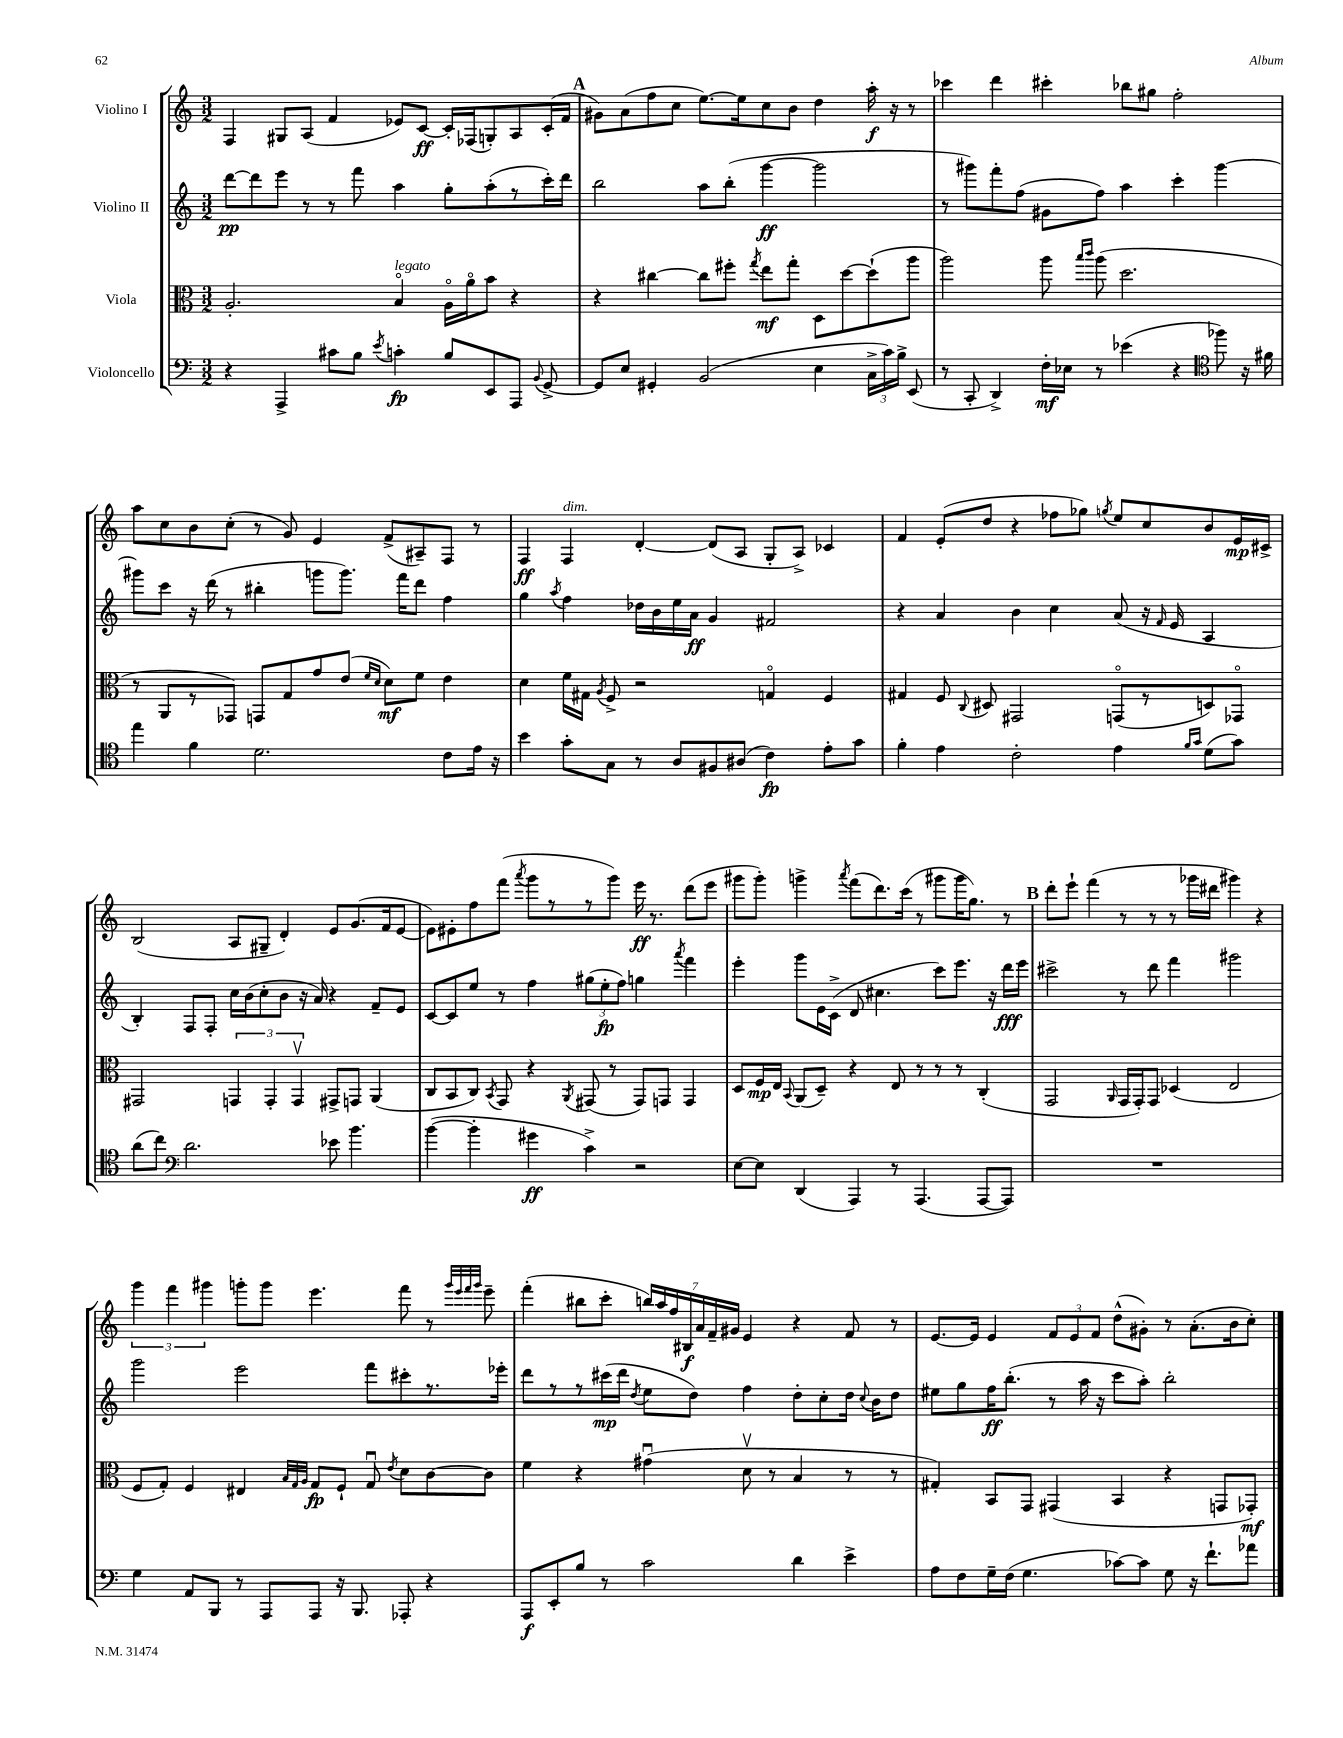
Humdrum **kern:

**kern	**kern	**kern	**kern
*staff4	*staff3	*staff2	*staff1
*clefF4	*clefC3	*clefG2	*clefG2
*k[]	*k[]	*k[]	*k[]
*M3/2	*M3/2	*M3/2	*M3/2
4r	2.A'	[8ddd	4F
.	.	8ddd]	.
4AAA^	.	8eee	8G#
.	.	8r	(8A
8c#	.	8r	4f
8B	.	8fff	.
8qe	.	.	.
4c'	4Bo	4aa	8e-)
.	.	.	[8c
8B	16Ao	8gg'	16c']
.	16ao	.	(16F-
8EE	8b	(8aa'	8G')
8AAA	4r	8r	8A
8qqBB	.	.	.
[8GG^	.	16ccc')	(16c'
.	.	16ddd	16f
=	=	=	=
8GG]	4r	2bb	8g#)
8E	.	.	(8a
4GG#'	[4cc#	.	8ff
.	.	.	8cc
(2BB	8cc#]	8aa	[8.ee)
.	8ff#'	(8bb'	.
.	.	.	16ee]
.	8qgg	.	.
.	8ee	[4ggg	8cc
.	8gg'	.	8b
4E	8D	2ggg]	4dd
.	[8dd	.	.
24C^	(8dd`]	.	16aa'
24c)	.	.	.
.	.	.	16r
24B^	.	.	.
(8EE	8aa	.	8r
=	=	=	=
8r	2aa)	8r	4ccc-
8CC'	.	8ggg#)	.
4DD^)	.	8fff'	4ddd
.	.	(8ff	.
16F'	8aa	8g#	4ccc#'
16E-	.	.	.
.	16qqbb	.	.
.	16qqccc	.	.
8r	(8aa	8ff)	.
(4e-	2.dd	4aa	8bb-
.	.	.	8gg#
4r	.	4ccc'	2ff'
*clefC4	*	*	*
8ff-)	.	[4ggg#	.
16r	.	.	.
16f#	.	.	.
=	=	=	=
4ee	8r	8ggg#]	8aa
.	8AA	8ccc	8cc
4f	8r	16r	8b
.	.	(16ddd	.
.	8GG-)	8r	(8cc'
2.d	8GG	4bb#'	8r
.	8G	.	8g)
.	8g	8ggg	4e
.	(8e	8.ggg)	.
.	16qqf	.	.
.	16qqd	.	.
.	8d)	.	(8f^
.	.	16fff	.
.	8f	8ddd	8A#~)
8c	4e	4ff	8F
16e	.	.	8r
16r	.	.	.
=	=	=	=
4b	4d	4gg	4F
.	.	8qaa	.
8g'	16f	4ff	4F
.	16G#	.	.
.	8qA	.	.
8G	8F^	.	.
8r	2r	16dd-	[4d'
.	.	16b	.
8A	.	16ee	.
.	.	16a	.
8F#	.	4g	(8d]
(8A#	.	.	8A
4c)	4Go	2f#	8G'
.	.	.	8A^)
8e'	4F	.	4c-
8g	.	.	.
=	=	=	=
4f'	4G#	4r	4f
4e	8F	4a	(8e'
.	8qqC	.	.
.	8D#	.	8dd
2c'	2GG#	4b	4r
.	.	4cc	8ff-
.	.	.	8gg-)
.	.	.	8qgg
4e	(8GGo	(8a	8ee
.	8r	16r	8cc
.	.	16qqf	.
.	.	16e	.
16qqf	.	.	.
16qqg	.	.	.
(8d	8D)	4A	8b
8g)	8GG-o	.	16e
.	.	.	16c#^
=	=	=	=
(8a	2GG#	4B')	(2B
8cc)	.	.	.
*clefF4	*	*	*
2.d	.	8F	.
.	.	8F'	.
.	6GG	16cc	8A
.	.	(16b	.
.	.	8cc'	8G#~
.	6GG'	.	.
.	.	8b	4d')
.	6GGv	.	.
.	.	16r	.
.	.	16a)	.
8e-	8GG#^	4r	8e
4.b	8GG	.	(8.g
.	(4AA	8f~	.
.	.	.	16f
.	.	8e	[8e
=	=	=	=
([4b	8C	[8c	8e])
.	8BB	8c]	8e#'
4b']	8C)	8ee	8ff
.	8qBB	.	.
.	8GG	8r	(8fff
.	.	.	8qaaa
4g#	4r	4ff	8ggg
.	.	.	8r
.	8qAA	.	.
4c^)	(8GG#	(12gg#	8r
.	.	12ee'	.
.	8r	.	8ggg)
.	.	12ff)	.
2r	8GG#)	4gg	16eee
.	.	.	8.r
.	8GG	.	.
.	.	8qaaa	.
.	4GG	4fff	(8ddd
.	.	.	8eee
=	=	=	=
[8E	8D	4eee'	8ggg#
8E]	16F	.	8ggg#')
.	16E	.	.
.	8qqBB	.	.
(4DD	(8AA	8ggg	4ggg^
.	8D~)	16e	.
.	.	(16c^	.
.	.	.	8qaaa
4AAA)	4r	8d	(8fff
.	.	4.cc#	8.ddd)
8r	8E	.	.
.	.	.	(16ccc
(4.AAA	8r	.	8r
.	8r	8ccc)	8ggg#
.	8r	8.eee	16ggg#
.	.	.	8.gg)
[8AAA	(4C'	.	.
.	.	16r	.
8AAA])	.	16ddd	8r
.	.	16eee	.
=	=	=	=
1.r	2GG	2ccc#^	8ddd'
.	.	.	8eee`
.	.	.	(4fff
.	16qqAA	.	.
.	16GG	8r	8r
.	16GG')	.	.
.	8GG	8ddd	8r
.	(4D-	4fff	8r
.	.	.	16ggg-
.	.	.	16ddd#
.	2E	2ggg#	4ggg#)
.	.	.	4r
=	=	=	=
4G	8F	2ggg	6ggg
.	8G')	.	.
.	.	.	6fff
8AA	4F	.	.
.	.	.	6ggg#
8BBB	.	.	.
8r	4E#	2eee	8ggg'
8AAA	.	.	8ggg
.	32qqB	.	.
.	32qqG	.	.
.	32qqA	.	.
8AAA	8G	.	4.eee
16r	8F`	.	.
8.BBB	.	.	.
.	8Gu	8fff	.
.	8qe	.	.
8AAA-'	8d	8ccc#'	8fff
4r	[8c	8.r	8r
.	.	.	32qqggg
.	.	.	32qqeee
.	.	.	32qqfff
.	.	.	32qqggg
.	8c]	.	8eee~
.	.	16eee-'	.
=	=	=	=
8AAA	4f	8ddd	(4fff'
8EE'	.	8r	.
8B	4r	8r	8bb#
8r	.	(16ccc#	8ccc'
.	.	16ddd	.
.	.	8qdd	.
2c	(4g#u	8ee	28bb)
.	.	.	28aa
.	.	.	28ff
.	.	.	28B#
.	.	8dd)	.
.	.	.	28a
.	.	.	28f~
.	.	.	28g#
.	8dv	4ff	4e
.	8r	.	.
4d	4B	8dd'	4r
.	.	8cc'	.
4e^	8r	16dd	8f
.	.	8qqcc	.
.	.	16b	.
.	8r	8dd	8r
=	=	=	=
8A	4G#')	8ee#	[8.e
8F	.	8gg	.
.	.	.	16e]
16G~	8BB	16ff	4e
(16F	.	(8.bb'	.
4.G	8GG	.	.
.	(4GG#	8r	12f
.	.	.	12e
.	.	16aa	.
.	.	.	12f
.	.	16r	.
[8c-)	4BB	8ccc	(8dd^^
8c-]	.	8aa')	8g#')
8G	4r	2bb'	8r
16r	.	.	(8.a'
8.f`	.	.	.
.	8GG	.	.
.	.	.	16b
8a-	8GG-')	.	8cc')
==	==	==	==
*-	*-	*-	*-
